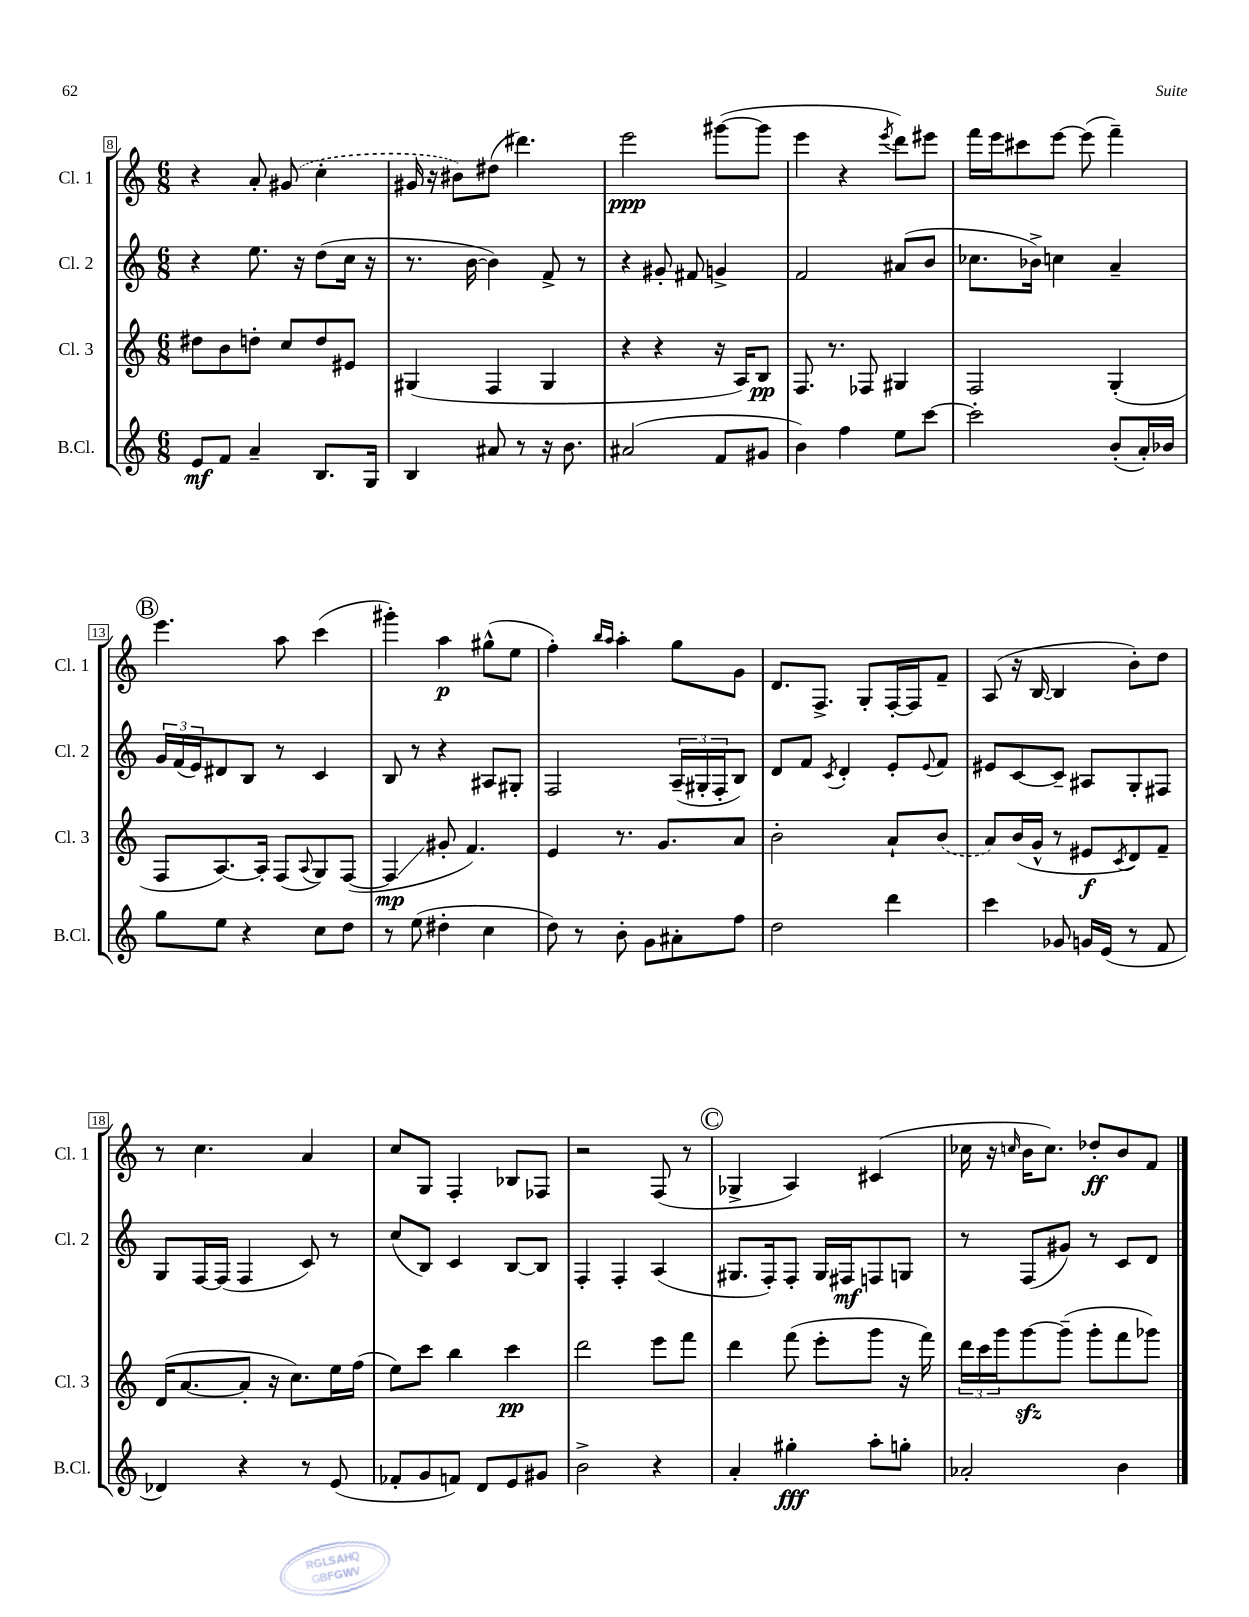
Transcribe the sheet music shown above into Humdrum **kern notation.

**kern	**kern	**kern	**kern
*staff4	*staff3	*staff2	*staff1
*clefG2	*clefG2	*clefG2	*clefG2
*k[]	*k[]	*k[]	*k[]
*M6/8	*M6/8	*M6/8	*M6/8
8e/L	8dd#\L	4r	4r
8f/J	8b\	.	.
4a~/	8dd'\J	8.ee\	8a'/
.	8cc/L	.	(8g#/
.	.	16r	.
8.B/L	8dd/	(8dd\L	4cc'\
.	8e#/J	16cc\Jk	.
16G/Jk	.	16r	.
=	=	=	=
4B/	(4G#/	8.r	16g#/
.	.	.	16r
.	.	.	8b#\L)
.	.	[16b\	.
8a#/	4F/	4b\])	(8dd#\J
8r	.	.	4.ddd#\)
16r	4G#/	8f^/	.
8.b\	.	.	.
.	.	8r	.
=	=	=	=
(2a#/	4r	4r	2eee\
.	4r	8g#'/	.
.	.	8f#/	.
8f/L	16r	4g^/	([8ggg#\L
.	16A/LK)	.	.
8g#/J	8B/J	.	8ggg#\]J
=	=	=	=
4b\)	8.F/	2f/	4eee\
.	8.r	.	.
4ff\	.	.	4r
.	8F-/	.	.
.	.	.	8qeee/
8ee\L	4G#/	(8a#/L	8ddd\L)
[8ccc\J	.	8b/J	8eee#\J
=	=	=	=
2ccc'\]	2F/	8.cc-\L	16fff\LL
.	.	.	16eee\J
.	.	.	8ccc#\
.	.	16b-^\Jk)	.
.	.	4cc\	[8eee\J
.	.	.	(8eee\]
(8b'/L	(4G'/	4a~/	4fff~\)
16a'/L)	.	.	.
16b-/JJ	.	.	.
=	=	=	=
8gg\L	8F/L	24g/LL	4.eee\
.	.	(24f/	.
.	.	24e/J)	.
8ee\J	[8.A/)	8d#/	.
4r	.	8B/J	.
.	16A'/]Jk	.	.
.	(8F/L	8r	8aa\
.	8qqA/	.	.
8cc\L	8G/)	4c/	(4ccc\
8dd\J	([8F/J	.	.
=	=	=	=
8r	4F/]	8B/	4ggg#'\)
(8ee\	.	8r	.
4dd#'\	8g#'/	4r	4aa\
.	4.f/)	.	.
4cc\	.	8A#/L	(8gg#^^\L
.	.	8G#'/J	8ee\J
=	=	=	=
8dd\)	4e/	2F/	4ff'\)
8r	.	.	.
.	.	.	16qqbb/LL
.	.	.	16qqaa/JJ
8b'\	8.r	.	4aa'\
8g\L	.	.	.
.	8.g/L	.	.
8a#'\	.	(24A~/LL	8gg\L
.	.	24G#'/	.
.	.	24F'/J	.
8ff\J	8a/J	8B/J)	8g\J
=	=	=	=
2dd\	2b'\	8d/L	8.d/L
.	.	8f/J	.
.	.	.	8.F^/J
.	.	8qc/	.
.	.	4d'/	.
.	.	.	8G'/L
4ddd\	8a`/L	8e'/L	[16F'/L
.	.	.	16F/]J
.	.	8qqe/	.
.	(8b/J	8f/J	8f~/J
=	=	=	=
4ccc\	8a/L)	8e#/L	(8A/
.	(16b/L	[8c/	16r
.	16g^^/JJ	.	[16B/
8g-/	8r	8c~/]J	4B/]
16g/LL	8e#/L	8A#/L	.
(16e/JJ	.	.	.
.	8qc/	.	.
8r	8d/)	8G'/	8b'\L)
8f/	8f~/J	8F#/J	8dd\J
=	=	=	=
4d-/)	(16d/LK	8G/L	8r
.	[8.a/	.	.
.	.	[16F/L	4.cc\
.	.	(16F/]JJ	.
4r	8a'/]J	4F/	.
.	16r	.	.
.	8.cc\L)	.	.
8r	.	8c/)	4a/
(8e/	16ee\L	8r	.
.	(16ff\JJ	.	.
=	=	=	=
8f-'/L	8ee\L)	(8cc/L	8cc/L
8g/	8ccc\J	8B/J)	8G/J
8f/J)	4bb\	4c/	4F'/
8d/L	.	.	.
8e/	4ccc\	[8B/L	8B-/L
8g#/J	.	8B/]J	8F-/J
=	=	=	=
2b^\	2ddd\	4F'/	2r
.	.	4F'/	.
4r	8eee\L	(4A/	(8F/
.	8fff\J	.	8r
=	=	=	=
4a'/	4ddd\	8.G#/L	4G-^/
.	.	16F'/k)	.
4gg#'\	(8fff\	8F'/J	4A/)
.	8eee'\L	16G#/LL	.
.	.	16F#/J	.
8aa'\L	8ggg\J	8F/	(4c#/
8gg'\J	16r	8G/J	.
.	16fff\)	.	.
=	=	=	=
2a-'/	24ddd\LL	8r	16cc-\
.	24ccc\	.	.
.	.	.	16r
.	24ggg\J	.	.
.	.	.	16qqcc/
.	[8ggg\	(8F/L	16b\LK
.	.	.	8.cc\J)
.	(8ggg~\]J	8g#/J)	.
.	8ggg'\L	8r	8dd-'/L
4b\	8fff\	8c/L	8b/
.	8ggg-\J)	8d/J	8f/J
==	==	==	==
*-	*-	*-	*-
